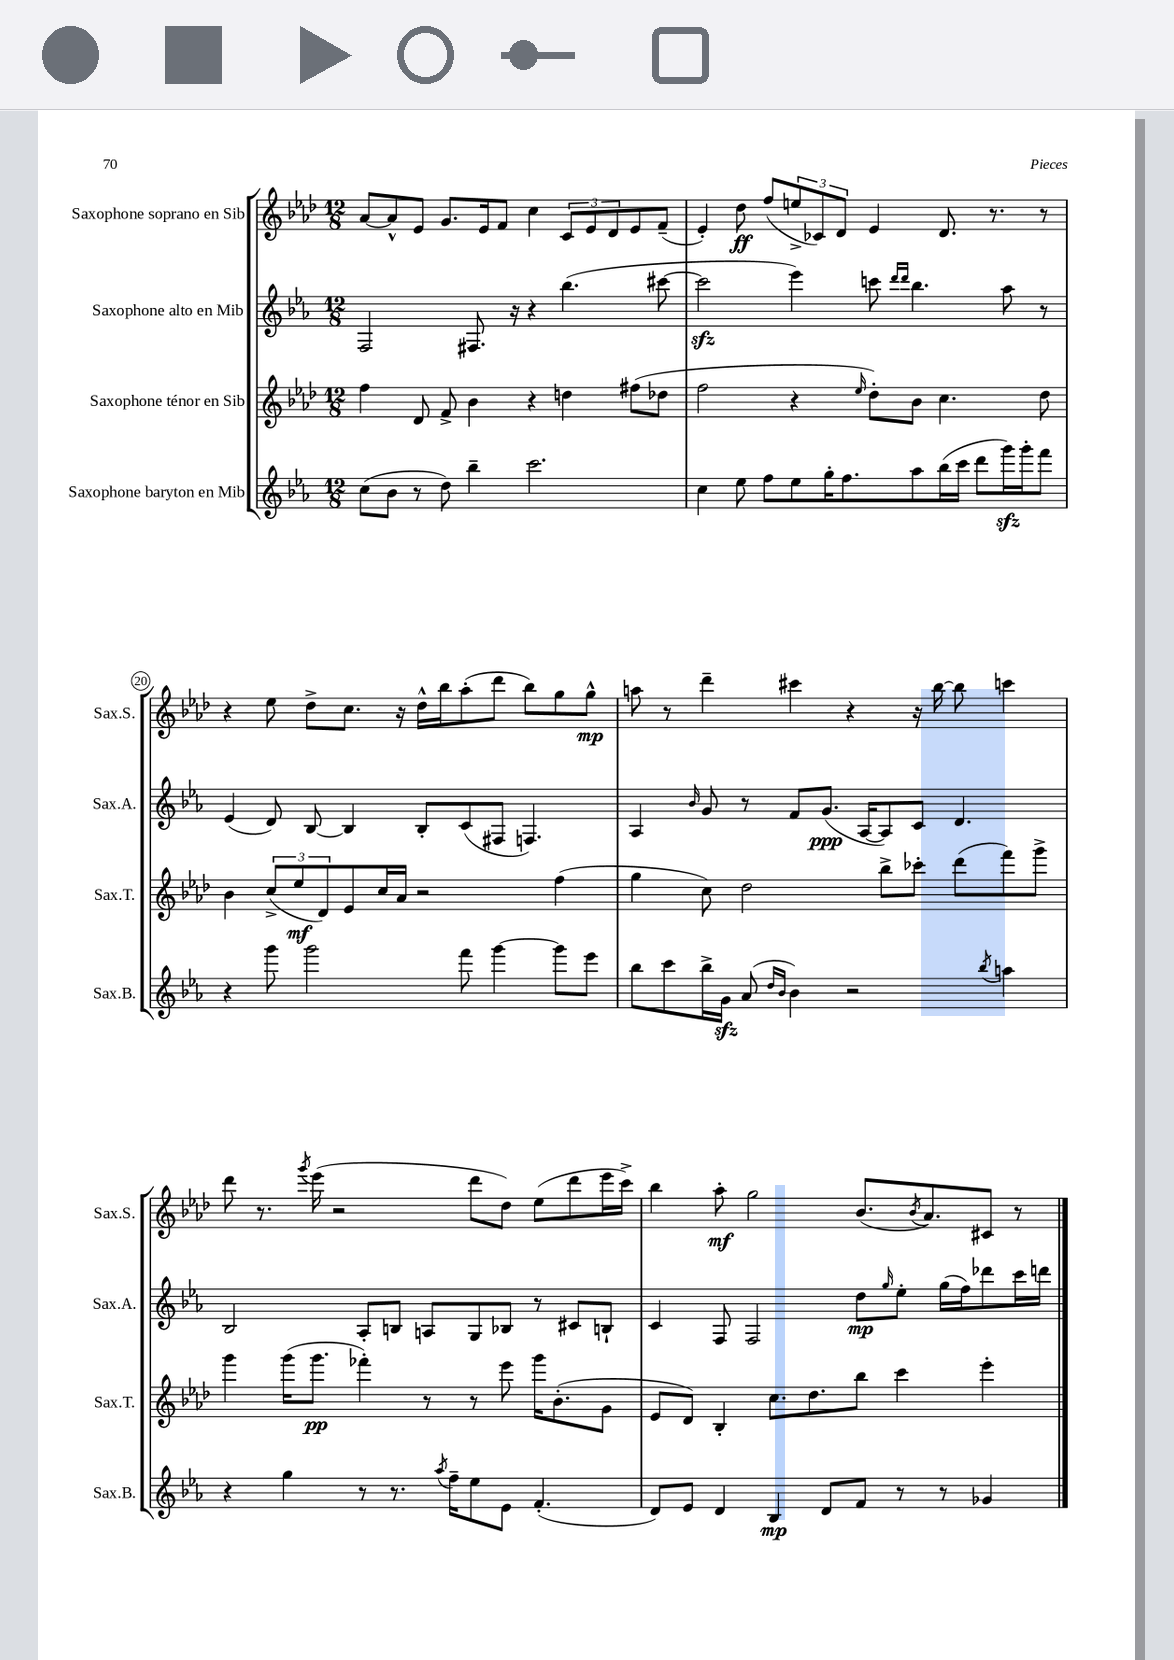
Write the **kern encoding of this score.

**kern	**kern	**kern	**kern
*staff4	*staff3	*staff2	*staff1
*clefG2	*clefG2	*clefG2	*clefG2
*k[b-e-a-]	*k[b-e-a-d-]	*k[b-e-a-]	*k[b-e-a-d-]
*M12/8	*M12/8	*M12/8	*M12/8
(8cc	4ff	2F	[8a-
8b-	.	.	8a-^^]
8r	8d-	.	8e-
8dd)	8f^	.	8.g
4bb-~	4b-	8.F#	.
.	.	.	16e-
.	.	.	8f
.	.	16r	.
2.ccc	4r	4r	4cc
.	4dd	(4.bb-	12c
.	.	.	12e-
.	.	.	12d-
.	(8ff#	.	8e-
.	8dd-	[8ccc#	(8f~
=	=	=	=
4cc	2ff	2ccc#]	4e-')
8ee-	.	.	8dd-
8ff	.	.	(8ff
8ee-	4r	4eee-)	12ee^
.	.	.	12c-)
16gg'	.	.	.
.	.	.	12d-
8.ff	.	.	.
.	16qqee-	.	.
.	8dd-')	8ccc	4e-
.	.	16qqddd	.
.	.	16qqddd	.
8aa-	8b-	4.bb-	.
(16bb-	4.cc	.	8.d-
16ccc	.	.	.
8ddd	.	.	.
.	.	.	8.r
16ggg)	.	8aa-	.
16ggg'	.	.	.
8fff	8dd-	8r	8r
=	=	=	=
4r	4b-	(4e-	4r
8ggg	(12cc^	8d)	8ee-
.	12ee-	.	.
2ggg	.	[8B-	8dd-^
.	12d-)	.	.
.	8e-	4B-]	8.cc
.	16cc	.	.
.	16a-	.	16r
.	2r	8B-'	16dd-^^
.	.	.	16bb-
8fff	.	(8c	(8aa-'
[4ggg	.	8F#	8ddd-
.	.	4.F)	8bb-)
8ggg]	(4ff	.	8gg
8eee-	.	.	8gg^^
=	=	=	=
8bb-	4gg	4A-	8aa
8ccc	.	.	8r
.	.	16qqb-	.
16bb-^	8cc)	8g	4ddd-~
16g	.	.	.
(8a-	2dd-	8r	.
16qqdd	.	.	.
16qqb-	.	.	.
4b-)	.	8f	4ccc#
.	.	(8.g	.
2r	.	.	4r
.	.	[16A-	.
.	8bb-^	8A-])	.
.	8ccc-'	8c	16r
.	.	.	[16bb-
.	(8ddd-	4.d	8bb-]
8qbb-	.	.	.
4aa	8fff)	.	4ccc
.	8ggg^	.	.
=	=	=	=
4r	4ggg	2B-	8ddd-
.	.	.	8.r
4gg	(16ggg	.	.
.	.	.	8qggg
.	8.ggg	.	(16eee-
.	.	.	2r
8r	4fff-')	8A-'	.
8.r	.	8B	.
.	8r	8A	.
8qaa-	.	.	.
16ff~	.	.	.
8ee-	8r	8G	8ddd-
8e-	8eee-	8B-	8dd-)
(4.f'	16ggg	8r	(8ee-
.	(8.b-'	.	.
.	.	8c#	8ddd-
.	8g	8B`	16eee-
.	.	.	16ccc^)
=	=	=	=
8d)	8e-	4c	4bb-
8e-	8d-)	.	.
4d	4B-'	8F	8aa-'
.	.	2F	2gg
4B-	8.cc	.	.
.	8.dd-	.	.
8d	.	.	.
8f	8bb-	8dd	(8.b-
.	.	16qqgg	.
8r	4ccc	8ee-'	.
.	.	.	8qb-
.	.	.	8.a-)
8r	.	(16gg	.
.	.	16ff)	.
4g-	4eee-'	8ddd-	8c#
.	.	16ccc	8r
.	.	16ddd	.
==	==	==	==
*-	*-	*-	*-
